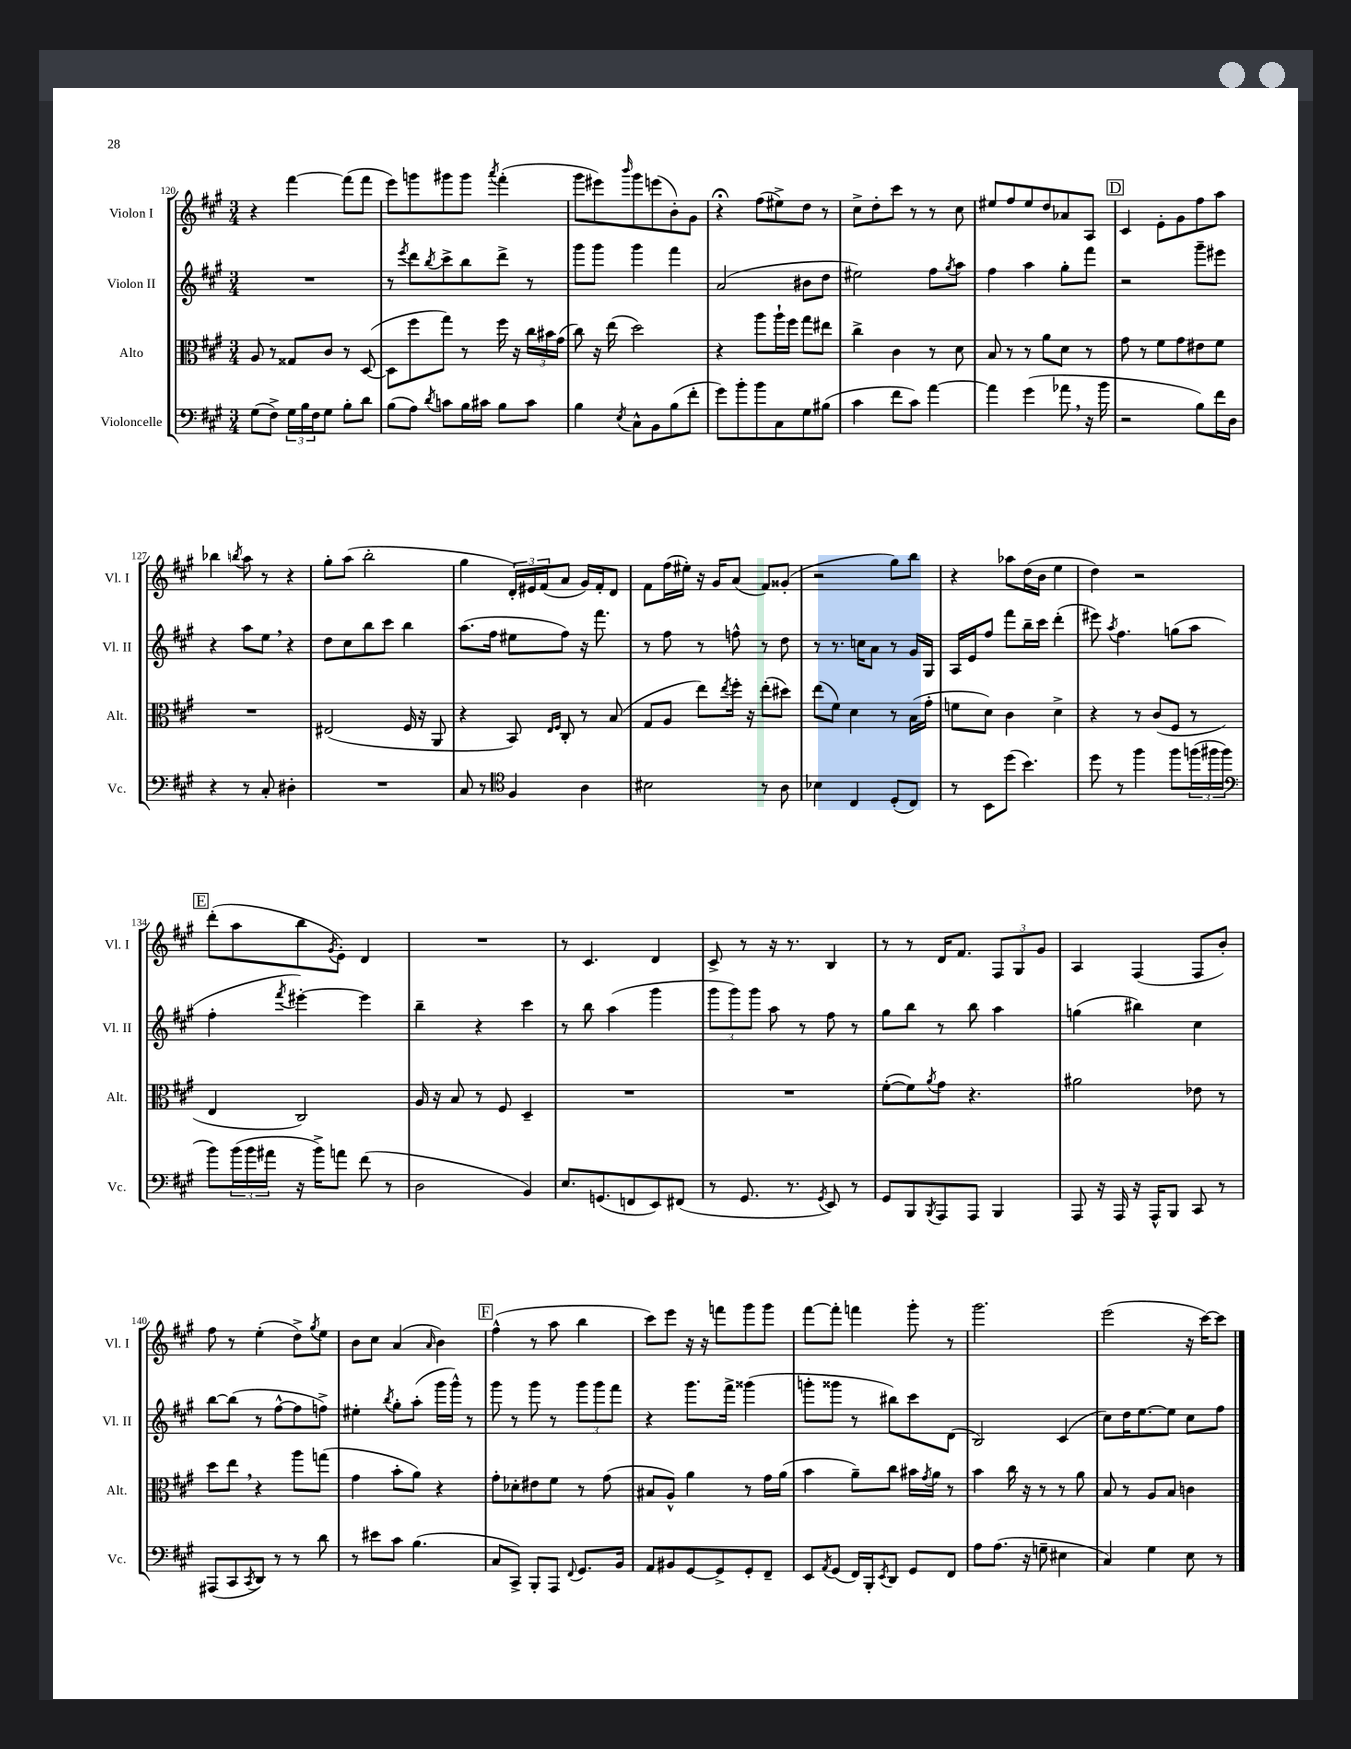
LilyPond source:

<<
\new StaffGroup <<
\new Staff = "s0" \with { instrumentName = "Violon I" shortInstrumentName = "Vl. I" } {
    \clef treble \key a \major \numericTimeSignature \time 3/4
    r4 fis'''4~ fis'''8( fis'''8 |
    e'''8) g'''8 gis'''8 gis'''8 \acciaccatura { a'''8 } fis'''4-.( |
    gis'''8 eis'''8) \grace { b'''16 } gis'''8 e'''8( b'8-.) gis'8 |
    r4\fermata fis''8( eis''8->) d''8 r8 |
    cis''8-> d''8-. cis'''8 r8 r8 cis''8 |
    eis''8 fis''8 eis''8 d''8 aes'8 a8 |
    \mark \markup { \box "D" } cis'4 e'8-. gis'8 fis''8 a''8 |
    bes''4 \acciaccatura { b''8 } a''8 r8 r4 |
    gis''8-. a''8( b''2-. |
    gis''4 \tuplet 3/2 { d'16-.) eis'16 fis'16( } a'8 gis'16) fis'16-. d'8 |
    fis'8 fis''16( eis''16-.) r16 gis'16 a'8( fis'8) gisis'8-.( |
    r2 gis''8) b''8 |
    r4 aes''8 d''16( b'16 e''4 |
    d''4) r2 |
    \mark \markup { \box "E" } d'''8-.( a''8 b''8 \acciaccatura { gis'8 } e'8-.) d'4 |
    R2. |
    r8 cis'4. d'4 |
    cis'8-> r8 r16 r8. b4 |
    r8 r8 d'16 fis'8. \tuplet 3/2 { fis8 gis8 gis'8 } |
    a4 fis4( fis8 b'8-.) |
    fis''8 r8 e''4-.( d''8->) \acciaccatura { gis''8 } e''8 |
    b'8 cis''8 a'4( \grace { a'16 } b'4) |
    \mark \markup { \box "F" } fis''4-^( r8 a''8 b''4 |
    cis'''8) e'''8 r16 r16 f'''8 gis'''8 gis'''8 |
    fis'''8~ fis'''8-. f'''4 gis'''8-. r8 |
    gis'''2. |
    e'''2( r16 cis'''16~) cis'''8 \bar "|." |
}
\new Staff = "s1" \with { instrumentName = "Violon II" shortInstrumentName = "Vl. II" } {
    \clef treble \key a \major \numericTimeSignature \time 3/4
    R2. |
    r8 \acciaccatura { e'''8 } d'''8 \acciaccatura { b''8 } cis'''8-> b''8 d'''8-> r8 |
    gis'''8 gis'''8 gis'''4 fis'''4 |
    a'2( bis'8 d''8 |
    eis''2) fis''8 \acciaccatura { gis''8 } a''8 |
    fis''4 a''4 gis''8-. fis'''8 |
    \mark \markup { \box "D" } r2 gis'''8-- eis'''8 |
    r4 a''8 e''8 \breathe r4 |
    d''8 cis''8 b''8 cis'''8 b''4 |
    a''8.( fis''16 eis''8 fis''8) r16 fis'''8. |
    r8 fis''8 r8 f''8-^ r8 d''8 |
    r8 r8. c''16 a'8 r8 gis'16 gis16 |
    a16 e'16 fis''8 fis'''8 b''16-- cis'''16 d'''4-.( |
    eis'''8) \acciaccatura { a''8 } fis''4. g''8( a''8 |
    \mark \markup { \box "E" } fis''4-. \acciaccatura { fis'''8 } eis'''4~-.) eis'''4 |
    b''4-- r4 cis'''4 |
    r8 b''8 a''4( gis'''4 |
    \tuplet 3/2 { gis'''8 gis'''8) gis'''8 } a''8 r8 fis''8 r8 |
    gis''8 b''8 r8 b''8 a''4 |
    g''4( bis''4) cis''4 |
    b''8~ b''8( r8 fis''8~-^ fis''8 f''8->) |
    eis''4-. \acciaccatura { b''8 } gis''8-. a''8-.( gis'''16 gis'''16-^) r8 |
    \mark \markup { \box "F" } gis'''8 r8 gis'''8 r8 \tuplet 3/2 { gis'''8 gis'''8 fis'''8 } |
    r4 gis'''8. fis'''16-> gisis'''4( |
    g'''8-. gisis'''8 r8 bis''8) cis'''8 d'8( |
    b2) cis'4( |
    cis''8) d''16 e''8.~ e''8 cis''8 fis''8 \bar "|." |
}
\new Staff = "s2" \with { instrumentName = "Alto" shortInstrumentName = "Alt." } {
    \clef alto \key a \major \numericTimeSignature \time 3/4
    a8 r8 gisis8 cis'8 r8 d8~( |
    d8 fis''8 gis''8) r8 fis''16 r16 \tuplet 3/2 { cis''16 bis'16 gis'16( } |
    cis''8) r16 e''16( d''2) |
    r4 a''8 a''16-! fis''16 gis''8 eis''8 |
    cis''4-> cis'4 r8 d'8 |
    b8 r8 r8 a'8 d'8 r8 |
    \mark \markup { \box "D" } gis'8 r8 fis'8 gis'8 eis'8 fis'8 |
    R2. |
    eis2( fis16 r16 a,8 |
    r4 b,8) \grace { e16 fis16 } cis8-. r8 b8( |
    gis8 a8 e''8) \acciaccatura { e''8 } fis''16-. r16 e''8-.( dis''8) |
    e''8( fis'8) d'4 r8 b16( gis'16-. |
    f'8 d'8) cis'4 d'4-> |
    r4 r8 cis'8( fis8 r8 |
    \mark \markup { \box "E" } e4 cis2) |
    a16 r16 b8 r8 fis8 d4-- |
    R2. |
    R2. |
    fis'8~-.( fis'8) \acciaccatura { a'8 } gis'8 r4. |
    ais'2 ees'8 r8 |
    d''8 e''8 \breathe r4 a''8 g''8( |
    gis'4 b'8-. a'8) r4 |
    \mark \markup { \box "F" } gis'8-. des'8-. eis'8 fis'8 r8 gis'8( |
    bis8 a8-^) a'4 r8 gis'16 a'16( |
    b'4 a'8--) cis''8 bis'16 \acciaccatura { gis'8 } a'16 r8 |
    b'4 cis''16 r16 r8 r8 a'8 |
    b8 r8 a8 b8 c'4 \bar "|." |
}
\new Staff = "s3" \with { instrumentName = "Violoncelle" shortInstrumentName = "Vc." } {
    \clef bass \key a \major \numericTimeSignature \time 3/4
    gis8( fis8->) \tuplet 3/2 { gis16 b16 fis16 } gis8 b8-. d'8 |
    b8( a8) \acciaccatura { d'8 } c'8 b16 cis'16 b8 cis'8 |
    b4 \acciaccatura { e8 } cis8-^ b,8 b8( fis'8-. |
    gis'8) b'8-. b'8 cis8 gis8 bis8( |
    cis'4 fis'8 cis'8) a'4~ |
    a'4 gis'4( aes'8 \breathe r16 b'16 |
    \mark \markup { \box "D" } r2 b8) fis'16 d16 |
    r4 r8 cis8-. dis4-. |
    R2. |
    cis8 r8 \clef tenor fis4 a4 |
    bis2 r8 a8 |
    bes4 cis4 d8-.( cis8) |
    r8 b,8 d''8( b'4.) |
    d''8 r8 fis''4 fis''8 \tuplet 3/2 { f''16( fis''16 fis''16 } |
    \mark \markup { \box "E" } \clef bass b'8) \tuplet 3/2 { b'16( b'16 ais'16 } r16 b'16->) a'8 fis'8( r8 |
    d2 b,4) |
    e8. g,8.( f,8 e,8) fis,8( |
    r8 gis,8. r8. \acciaccatura { gis,8 } e,8) r8 |
    gis,8 b,,8 \acciaccatura { b,,8 } a,,8 a,,8 b,,4 |
    a,,8 r16 a,,16 r16 a,,16-^ b,,8 cis,8 r8 |
    ais,,8( cis,8 \acciaccatura { cis,8 } d,8) r8 r8 d'8 |
    r8 eis'8 cis'8 b4.( |
    \mark \markup { \box "F" } cis8 cis,8->) b,,8-. a,,8 \appoggiatura { fis,8 } gis,8. b,16 |
    a,8 bis,8 gis,8~ gis,8-> gis,8-. fis,8-- |
    e,8 \acciaccatura { a,8 } gis,8( fis,16) b,,16-. \acciaccatura { e,8 } d,8 gis,8 fis,8 |
    a8 a8.( r16 g8-- eis4 |
    cis4) gis4 e8 r8 \bar "|." |
}
>>
>>
\layout { \context { \Score currentBarNumber = #120 } }
